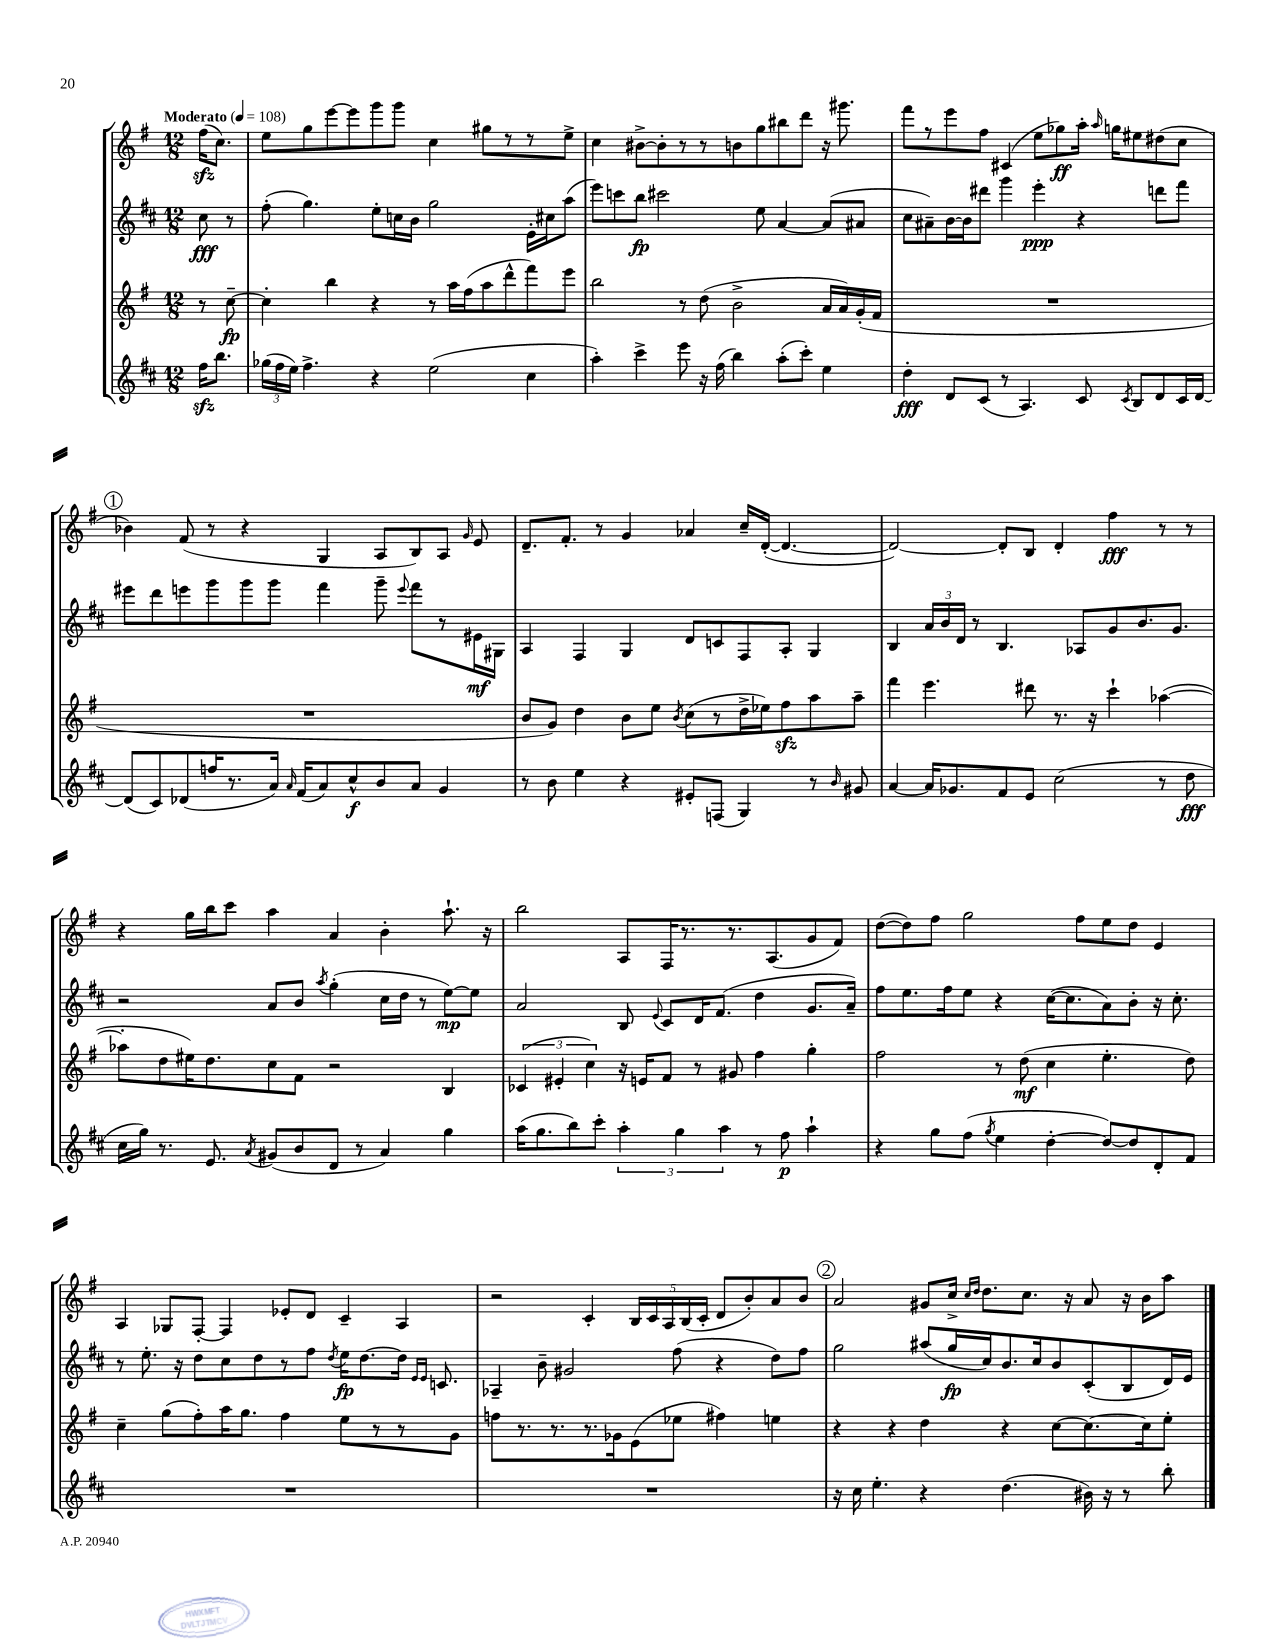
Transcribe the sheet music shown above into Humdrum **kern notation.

**kern	**dynam	**kern	**dynam	**kern	**dynam	**kern	**dynam
*part4	*part4	*part3	*part3	*part2	*part2	*part1	*part1
*staff4	*staff4	*staff3	*staff3	*staff2	*staff2	*staff1	*staff1
*clefG2	*	*clefG2	*	*clefG2	*	*clefG2	*
*k[f#c#]	*	*k[f#]	*	*k[f#c#]	*	*k[f#]	*
*M12/8	*	*M12/8	*	*M12/8	*	*M12/8	*
*MM108	*	*MM108	*	*MM108	*	*MM108	*
=	=	=	=	=	=	=	=
!	!	!	!	!	!	!LO:TX:a:B:t=Moderato	!
16ff#zz\KL	.	8r	.	8cc#\	fff	(16ff#zz\KL	.
8.bb\J	.	.	.	.	.	8.cc\J)	.
.	.	[8cc~\	fp	8r	.	.	.
=1	=1	=1	=1	=1	=1	=1	=1
(24gg-X\LL	.	4cc'\]	.	(8ff#'\	.	8ee\L	.
24ff#\	.	.	.	.	.	.	.
24ee\JJ)	.	.	.	.	.	.	.
4.ff#^\	.	.	.	4.gg\)	.	8gg\	.
.	.	4bb\	.	.	.	[8eee\	.
.	.	.	.	.	.	8eee\]	.
4r	.	4r	.	8ee'\L	.	8ggg\	.
.	.	.	.	16ccn\L	.	8ggg\J	.
.	.	.	.	16b\JJ	.	.	.
(2ee\	.	8r	.	2gg\	.	4cc\	.
.	.	16aa\LL	.	.	.	.	.
.	.	(16ff#\J	.	.	.	.	.
.	.	8aa\	.	.	.	8gg#X\L	.
.	.	8ddd^^\	.	.	.	8r	.
4cc#\	.	8fff#\)	.	16e'\LL	.	8r	.
.	.	.	.	16cc#X\J	.	.	.
.	.	8eee\J	.	(8aa\J	.	8ee^\J	.
=2	=2	=2	=2	=2	=2	=2	=2
4aa'\)	.	2bb\	.	8eee\L)	.	4cc\	.
.	.	.	.	8cccn\	.	.	.
4ccc#^\	.	.	.	8bb\J	fp	[8b#X^\L	.
.	.	.	.	2ccc#X\	.	8b#'\]	.
8eee\	.	8r	.	.	.	8r	.
16r	.	(8dd\	.	.	.	8r	.
(16ff#\	.	.	.	.	.	.	.
4bb\)	.	2b^\	.	.	.	8bn\	.
.	.	.	.	8ee\	.	8gg\	.
(8aa'\L	.	.	.	[4a/	.	8bb#X\	.
8ccc#'\J)	.	.	.	.	.	8ddd\J	.
4ee\	.	16a/LL	.	(8a/L]	.	16r	.
.	.	16a/)	.	.	.	8.ggg#X\	.
.	.	(16g'/	.	8a#X/J	.	.	.
.	.	16f#/JJ	.	.	.	.	.
=3	=3	=3	=3	=3	=3	=3	=3
4dd'\	fff	1.r	.	8cc#\L	.	8fff#\L	.
.	.	.	.	8a#X~\)	.	8r	.
8d/L	.	.	.	[16b\L	.	8eee\	.
.	.	.	.	16b\J]	.	.	.
(8c#/J	.	.	.	8ddd#X\J	.	8ff#\J	.
8r	.	.	.	4ggg\	.	(4c#X/	.
4.A/)	.	.	.	.	.	.	.
.	.	.	.	4eee'\	ppp	8ee\L	.
.	.	.	.	.	.	8gg-X\)	ff
8c#/	.	.	.	4r	.	16aa'\Jk	.
.	.	.	.	.	.	16qqaa/	.
.	.	.	.	.	.	16ggn\KL	.
8qc#/	.	.	.	.	.	.	.
8B/L	.	.	.	.	.	8ee#X\	.
8d/	.	.	.	8dddn\L	.	(8dd#X\	.
16c#/L	.	.	.	8fff#\J	.	8cc\J	.
[16d/JJ	.	.	.	.	.	.	.
!!LO:LB:g=z
!!LO:REH:place=s1:t=1
=4	=4	=4	=4	=4	=4	=4	=4
(8d/L]	.	1.r	.	8eee#X\L	.	4b-X\)	.
8c#/)	.	.	.	8ddd\	.	.	.
(8d-X/	.	.	.	8eeen\	.	(8f#/	.
16ffn/K	.	.	.	8ggg\	.	8r	.
8.r	.	.	.	.	.	.	.
.	.	.	.	8ggg\	.	4r	.
16a/Jk)	.	.	.	8ggg\J	.	.	.
16qqa/	.	.	.	.	.	.	.
(16f#/KL	.	.	.	.	.	.	.
8a/)	.	.	.	4fff#\	.	4G/	.
8cc#^^/	f	.	.	.	.	.	.
8b/	.	.	.	8ggg~\	.	8A/L	.
.	.	.	.	8qqeee/	.	.	.
8a/J	.	.	.	8fff#\L	.	8B/)	.
4g/	.	.	.	8r	.	8A/J	.
.	.	.	.	.	.	16qqg/	.
.	.	.	.	16e#X\L	mf	8e/	.
.	.	.	.	16G#X\JJ	.	.	.
=5	=5	=5	=5	=5	=5	=5	=5
8r	.	8b/L	.	4A/	.	8.d~/L	.
8b\	.	8g/J)	.	.	.	.	.
.	.	.	.	.	.	8.f#'/J	.
4ee\	.	4dd\	.	4F#/	.	.	.
.	.	.	.	.	.	8r	.
4r	.	8b\L	.	4G/	.	4g/	.
.	.	8ee\J	.	.	.	.	.
.	.	8qb/	.	.	.	.	.
8e#X'/L	.	(8cc\L	.	8d/L	.	4a-X/	.
(8Fn/J	.	8r	.	8cn/	.	.	.
4G/)	.	16dd^\L	.	8F#/	.	16cc~/LL	.
.	.	16ee-X\J)	.	.	.	([16d'/JJ	.
.	.	8ff#zz\	.	8A'/J	.	4.d/_	.
8r	.	8aa\	.	4G/	.	.	.
16qqb/	.	.	.	.	.	.	.
8g#X/	.	8aa~\J	.	.	.	.	.
=6	=6	=6	=6	=6	=6	=6	=6
[4a/	.	4fff#\	.	4B/	.	2d/_)	.
16a/KL]	.	4.eee\	.	24a/LL	.	.	.
.	.	.	.	24b/	.	.	.
8.g-X/	.	.	.	.	.	.	.
.	.	.	.	24d/JJ	.	.	.
.	.	.	.	8r	.	.	.
8f#/	.	.	.	4.B/	.	8d'/L]	.
8e/J	.	8ddd#X\	.	.	.	8B/J	.
(2cc#\	.	8.r	.	.	.	4d'/	.
.	.	.	.	8A-X/L	.	.	.
.	.	16r	.	.	.	.	.
.	.	4ccc`\	.	8g/	.	4ff#\	fff
.	.	.	.	8.b/	.	.	.
8r	.	([4aa-X\	.	.	.	8r	.
.	.	.	.	8.g/J	.	.	.
8dd\	fff	.	.	.	.	8r	.
!!LO:LB:g=z
=7	=7	=7	=7	=7	=7	=7	=7
16cc#\LL	.	8aa-X'\L]	.	2r	.	4r	.
16gg\JJ)	.	.	.	.	.	.	.
8.r	.	8dd\	.	.	.	.	.
.	.	16ee#X\K)	.	.	.	16gg\LL	.
8.e/	.	8.dd\	.	.	.	16bb\J	.
.	.	.	.	.	.	8ccc\J	.
8qa/	.	.	.	.	.	.	.
(8g#X/L	.	8cc\	.	8a/L	.	4aa\	.
8b/	.	8f#\J	.	8b/J	.	.	.
.	.	.	.	8qaa/	.	.	.
8d/J	.	2r	.	(4gg'\	.	4a/	.
8r	.	.	.	.	.	.	.
4a/)	.	.	.	16cc#\LL	.	4b'\	.
.	.	.	.	16dd\JJ	.	.	.
.	.	.	.	8r	.	.	.
4gg\	.	4B/	.	[8ee\L)	mp	8.aa`\	.
.	.	.	.	8ee\J]	.	.	.
.	.	.	.	.	.	16r	.
=8	=8	=8	=8	=8	=8	=8	=8
(16aa\KL	.	(6c-X/	.	2a/	.	2bb\	.
8.gg\	.	.	.	.	.	.	.
.	.	6e#X'/	.	.	.	.	.
8bb\)	.	.	.	.	.	.	.
.	.	6cc\)	.	.	.	.	.
8ccc#'\J	.	.	.	.	.	.	.
6aa'\	.	16r	.	8B/	.	8A/L	.
.	.	16en/KL	.	.	.	.	.
.	.	.	.	8qqe/	.	.	.
.	.	8f#/J	.	8c#/L	.	16F#/K	.
6gg\	.	.	.	.	.	.	.
.	.	.	.	.	.	8.r	.
.	.	8r	.	16d/K	.	.	.
.	.	.	.	(8.f#/J	.	.	.
6aa\	.	.	.	.	.	.	.
.	.	8g#X/	.	.	.	8.r	.
8r	.	4ff#\	.	4dd\	.	.	.
.	.	.	.	.	.	(8.A/	.
8ff#\	p	.	.	.	.	.	.
4aa`\	.	4gg'\	.	8.g/L	.	8g/	.
.	.	.	.	.	.	8f#/J)	.
.	.	.	.	16a~/Jk)	.	.	.
=9	=9	=9	=9	=9	=9	=9	=9
4r	.	2ff#\	.	8ff#\L	.	([8dd\L	.
.	.	.	.	8.ee\	.	8dd\])	.
8gg\L	.	.	.	.	.	8ff#\J	.
.	.	.	.	16ff#\k	.	.	.
(8ff#\J	.	.	.	8ee\J	.	2gg\	.
8qgg/	.	.	.	.	.	.	.
4ee\	.	8r	.	4r	.	.	.
.	.	(8dd\	mf	.	.	.	.
[4dd'\	.	4cc\	.	([16cc#\KL	.	.	.
.	.	.	.	8.cc#\]	.	.	.
.	.	.	.	.	.	8ff#\L	.
8dd/L_)	.	4.ee'\	.	8a\)	.	8ee\	.
8dd/]	.	.	.	8b'\J	.	8dd\J	.
8d'/	.	.	.	16r	.	4e/	.
.	.	.	.	8.cc#'\	.	.	.
8f#/J	.	8dd\)	.	.	.	.	.
!!LO:LB:g=z
=10	=10	=10	=10	=10	=10	=10	=10
1.r	.	4cc~\	.	8r	.	4A/	.
.	.	.	.	8.ee'\	.	.	.
.	.	(8gg\L	.	.	.	8G-X/L	.
.	.	.	.	16r	.	.	.
.	.	8ff#'\)	.	8dd\L	.	[8F#'/J	.
.	.	16aa\K	.	8cc#\	.	4F#/]	.
.	.	8.gg\J	.	.	.	.	.
.	.	.	.	8dd\	.	.	.
.	.	4ff#\	.	8r	.	8e-X'/L	.
.	.	.	.	8ff#\J	.	8d/J	.
.	.	.	.	8qdd/	.	.	.
.	.	8ee\L	.	16ee\KL	fp	4c~/	.
.	.	.	.	[8.dd\	.	.	.
.	.	8r	.	.	.	.	.
.	.	8r	.	16dd\Jk]	.	4A/	.
.	.	.	.	16qqe/LL	.	.	.
.	.	.	.	16qqe/JJ	.	.	.
.	.	.	.	8.cn/	.	.	.
.	.	8g\J	.	.	.	.	.
=11	=11	=11	=11	=11	=11	=11	=11
1.r	.	8ffn\L	.	4A-X~/	.	2r	.
.	.	8.r	.	.	.	.	.
.	.	.	.	8b~\	.	.	.
.	.	8.r	.	.	.	.	.
.	.	.	.	2g#X/	.	.	.
.	.	8.r	.	.	.	4c'/	.
.	.	16g-X\k	.	.	.	.	.
.	.	(8e\	.	.	.	20B/LL	.
.	.	.	.	.	.	20c/	.
.	.	.	.	.	.	20A/	.
.	.	8ee-X\J	.	(8ff#\	.	.	.
.	.	.	.	.	.	(20B/	.
.	.	.	.	.	.	20c'/JJ	.
.	.	4ff#X\)	.	4r	.	8d/L	.
.	.	.	.	.	.	8b'/)	.
.	.	4een\	.	8dd\L)	.	8a/	.
.	.	.	.	8ff#\J	.	8b/J	.
!!LO:REH:place=s1:t=2
=12	=12	=12	=12	=12	=12	=12	=12
16r	.	4r	.	2gg\	.	2a/	.
16cc#\	.	.	.	.	.	.	.
4.ee'\	.	.	.	.	.	.	.
.	.	4r	.	.	.	.	.
4r	.	4dd\	.	(8aa#X/L	.	8g#X/L	.
.	.	.	.	16gg/L	fp	16cc^/Jk	.
.	.	.	.	.	.	16qqcc/LL	.
.	.	.	.	.	.	16qqdd/JJ	.
.	.	.	.	16cc#/J)	.	8.dd\L	.
(4.dd\	.	4r	.	8.b/	.	.	.
.	.	.	.	.	.	8.cc\J	.
.	.	.	.	16cc#/k	.	.	.
.	.	[8cc\L	.	8b/	.	.	.
.	.	.	.	.	.	16r	.
16b#X\)	.	8.cc\_	.	(8c#'/	.	8a/	.
16r	.	.	.	.	.	.	.
8r	.	.	.	8B/	.	16r	.
.	.	16cc\k]	.	.	.	16b\KL	.
8bb'\	.	8ee'\J	.	16d/L)	.	8aa\J	.
.	.	.	.	16e/JJ	.	.	.
==	==	==	==	==	==	==	==
*-	*-	*-	*-	*-	*-	*-	*-
